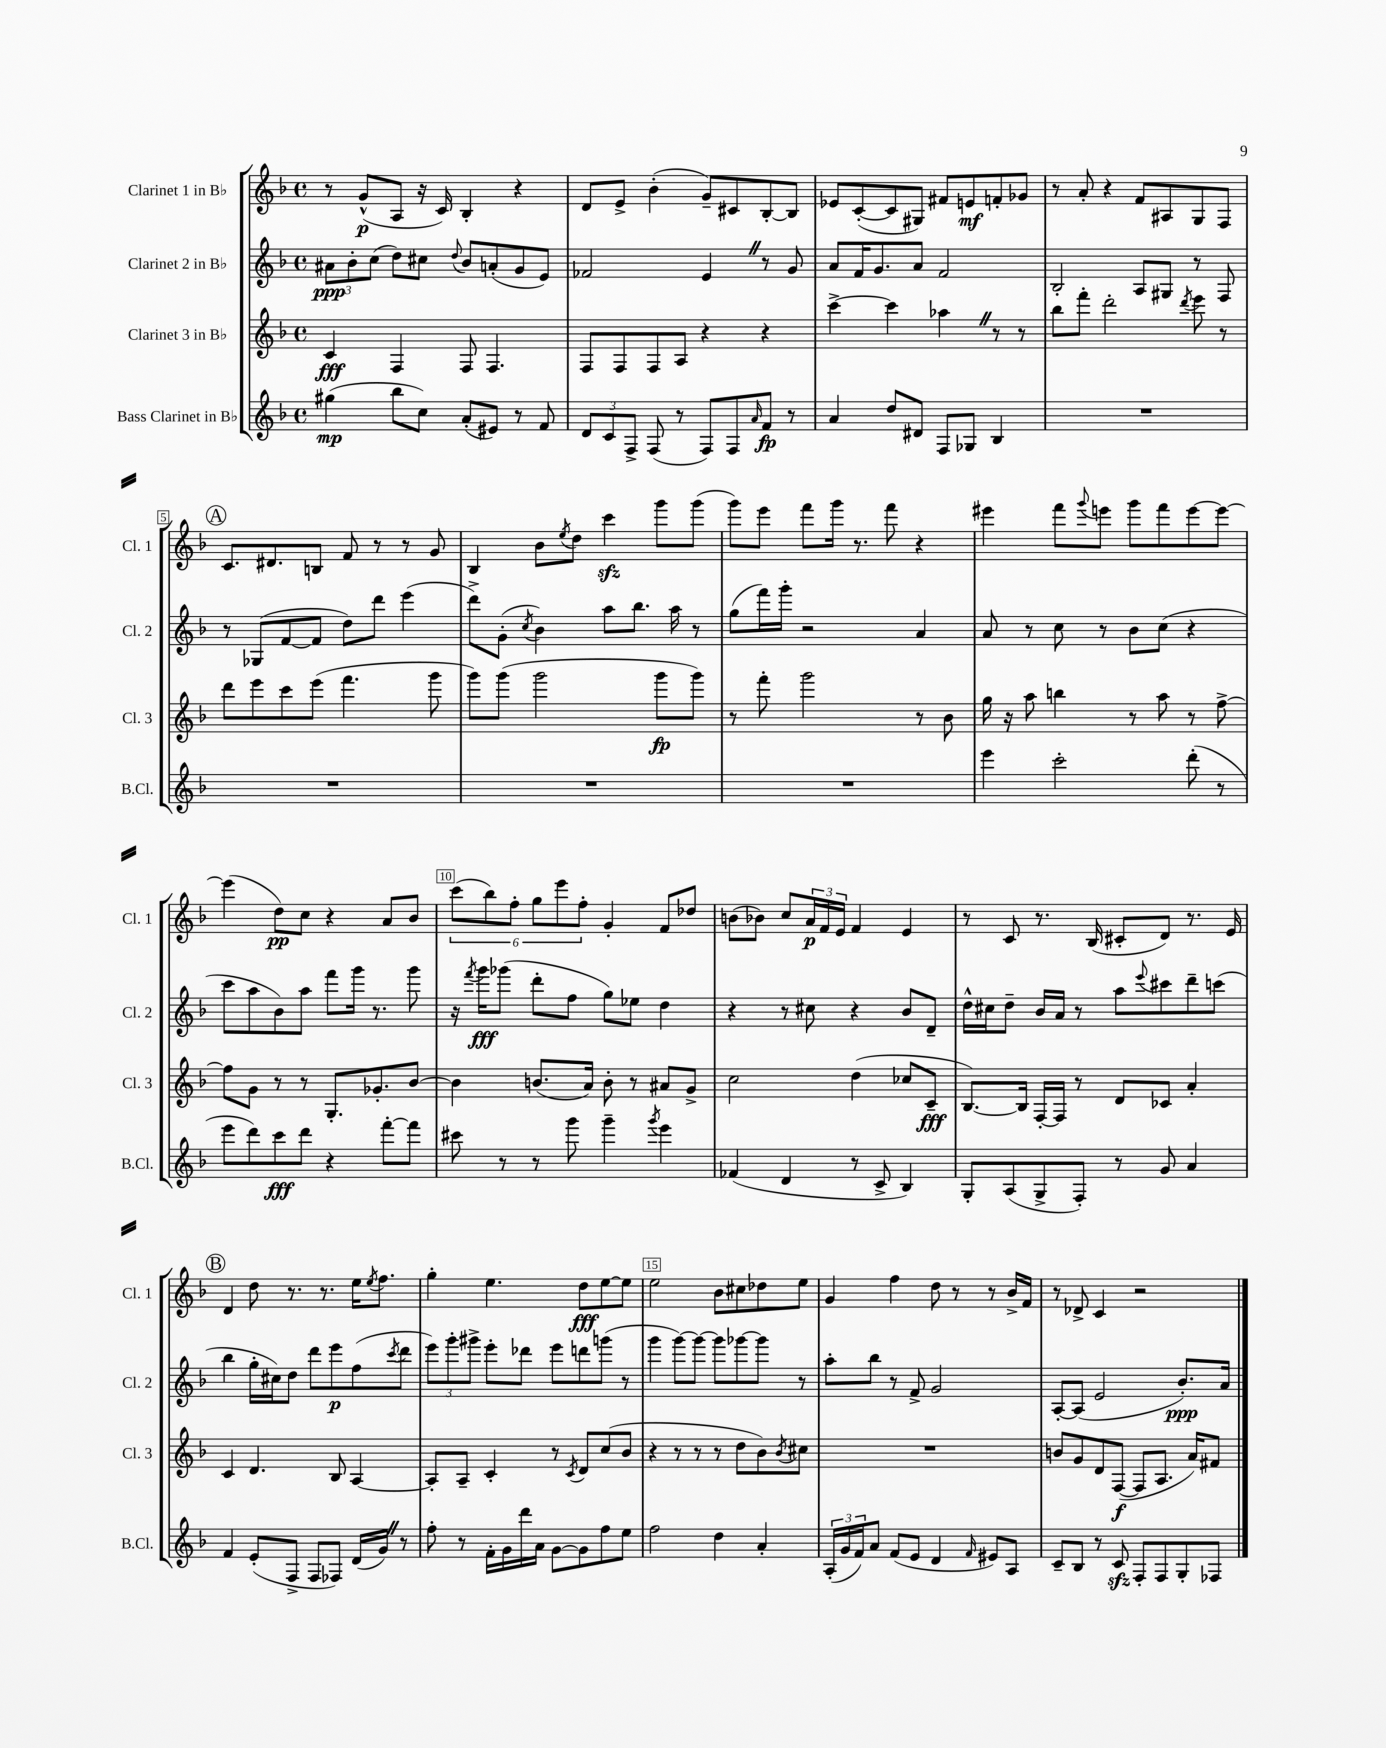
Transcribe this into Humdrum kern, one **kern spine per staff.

**kern	**dynam	**kern	**dynam	**kern	**dynam	**kern	**dynam
*part4	*part4	*part3	*part3	*part2	*part2	*part1	*part1
*staff4	*staff4	*staff3	*staff3	*staff2	*staff2	*staff1	*staff1
*I"Bass Clarinet in B♭	*	*I"Clarinet 3 in B♭	*	*I"Clarinet 2 in B♭	*	*I"Clarinet 1 in B♭	*
*I'B.Cl.	*	*I'Cl. 3	*	*I'Cl. 2	*	*I'Cl. 1	*
*clefG2	*	*clefG2	*	*clefG2	*	*clefG2	*
*k[b-]	*	*k[b-]	*	*k[b-]	*	*k[b-]	*
*M4/4	*	*M4/4	*	*M4/4	*	*M4/4	*
*met(c)	*	*met(c)	*	*met(c)	*	*met(c)	*
=1	=1	=1	=1	=1	=1	=1	=1
(4gg#X\	mp	4c/	fff	12a#X\L	ppp	8r	.
.	.	.	.	12b-'\	.	.	.
.	.	.	.	.	.	(8g^^/L	p
.	.	.	.	(12cc\J	.	.	.
8bb-\L	.	4F/	.	8dd\L)	.	8A/J	.
8cc\J)	.	.	.	8cc#X\J	.	16r	.
.	.	.	.	.	.	16c/)	.
.	.	.	.	8qqdd/	.	.	.
(8a'/L	.	8F/	.	8b-/L	.	4B-'/	.
8e#X/J)	.	4.F/	.	(8an'/	.	.	.
8r	.	.	.	8g/	.	4r	.
8f/	.	.	.	8e/J)	.	.	.
=2	=2	=2	=2	=2	=2	=2	=2
12d/L	.	8F/L	.	2f-X/	.	8d/L	.
12c/	.	.	.	.	.	.	.
.	.	8F/	.	.	.	8e^/J	.
12F^/J	.	.	.	.	.	.	.
(8F/	.	8F/	.	.	.	(4b-'\	.
8r	.	8A/J	.	.	.	.	.
8F/L)	.	4r	.	4eZ/	.	8g~/L)	.
8F/	.	.	.	.	.	8c#X/	.
16qqa/	.	.	.	.	.	.	.
8f/J	fp	4r	.	8r	.	[8B-'/	.
8r	.	.	.	8g/	.	8B-/J]	.
=3	=3	=3	=3	=3	=3	=3	=3
4a/	.	[4ccc^\	.	8a/L	.	8e-X/L	.
.	.	.	.	16f/K	.	([8c'/	.
.	.	.	.	8.g/	.	.	.
8dd/L	.	4ccc\]	.	.	.	8c/]	.
8d#X/J	.	.	.	8a/J	.	8G#X/J)	.
8F/L	.	4aa-XZ\	.	2f/	.	8f#X/L	.
8G-X/J	.	.	.	.	.	8en/	mf
4B-/	.	8r	.	.	.	8fn'/	.
.	.	8r	.	.	.	8g-X/J	.
=4	=4	=4	=4	=4	=4	=4	=4
1r	.	8bb-\L	.	2B-'/	.	8r	.
.	.	8fff'\J	.	.	.	8a'/	.
.	.	2ddd'\	.	.	.	4r	.
.	.	.	.	8A/L	.	8f/L	.
.	.	.	.	8G#X/J	.	8A#X/	.
.	.	8qddd/	.	.	.	.	.
.	.	8eee\	.	8r	.	8G/	.
.	.	8r	.	8F/	.	8F/J	.
!!LO:LB:g=z
!!LO:REH:place=s1:t=A
=5	=5	=5	=5	=5	=5	=5	=5
1r	.	8ddd\L	.	8r	.	8.c/L	.
.	.	8eee\	.	(8G-X/L	.	.	.
.	.	.	.	.	.	8.d#X/	.
.	.	8ccc\	.	[8f/	.	.	.
.	.	(8eee\J	.	8f/J]	.	8Bn/J	.
.	.	4.fff\	.	8dd\L)	.	8f/	.
.	.	.	.	8ddd\J	.	8r	.
.	.	.	.	(4eee\	.	8r	.
.	.	8ggg\	.	.	.	8g/	.
=6	=6	=6	=6	=6	=6	=6	=6
1r	.	8ggg\L)	.	8ddd^\L)	.	4B-/	.
.	.	(8ggg\J	.	(8g'\J	.	.	.
.	.	.	.	8qcc/	.	.	.
.	.	2ggg\	.	4b-\)	.	8b-\L	.
.	.	.	.	.	.	8qee/	.
.	.	.	.	.	.	8dd\J	.
.	.	.	.	8aa\L	.	4ccczz\	.
.	.	.	.	8.bb-\J	.	.	.
.	.	8ggg\L	fp	.	.	8ggg\L	.
.	.	.	.	16aa\	.	.	.
.	.	8ggg\J)	.	8r	.	(8ggg\J	.
=7	=7	=7	=7	=7	=7	=7	=7
1r	.	8r	.	(8gg\L	.	8ggg\L)	.
.	.	8fff'\	.	16fff\L)	.	8eee\J	.
.	.	.	.	16ggg'\JJ	.	.	.
.	.	2ggg\	.	2r	.	8fff\L	.
.	.	.	.	.	.	16ggg\Jk	.
.	.	.	.	.	.	8.r	.
.	.	.	.	.	.	8fff\	.
.	.	8r	.	4a/	.	4r	.
.	.	8b-\	.	.	.	.	.
=8	=8	=8	=8	=8	=8	=8	=8
4eee\	.	16gg\	.	8a/	.	4eee#X\	.
.	.	16r	.	.	.	.	.
.	.	8aa\	.	8r	.	.	.
2ccc'\	.	4bbn\	.	8cc\	.	8fff\L	.
.	.	.	.	.	.	8qqggg/	.
.	.	.	.	8r	.	8eeen\J	.
.	.	8r	.	8b-\L	.	8ggg\L	.
.	.	8aa\	.	(8cc\J	.	8fff\	.
(8ddd'\	.	8r	.	4r	.	[8eee\	.
8r	.	[8ff^\	.	.	.	8eee\J_	.
!!LO:LB:g=z
=9	=9	=9	=9	=9	=9	=9	=9
8eee\L	.	8ff\L]	.	8ccc\L	.	(4eee\]	.
8ddd\)	.	8g\J	.	8aa\	.	.	.
8ccc\	fff	8r	.	8b-\)	.	8dd\L)	pp
8ddd\J	.	8r	.	8aa\J	.	8cc\J	.
4r	.	8.G'/L	.	8fff\L	.	4r	.
.	.	.	.	16ggg\Jk	.	.	.
.	.	8.g-X'/	.	8.r	.	.	.
[8fff'\L	.	.	.	.	.	8a/L	.
8fff\J]	.	[8b-/J	.	8ggg\	.	8b-/J	.
=10	=10	=10	=10	=10	=10	=10	=10
8ccc#X\	.	4b-\]	.	16r	.	(12ccc\L	.
.	.	.	.	8qfff/	.	.	.
.	.	.	.	16ggg\KL	fff	.	.
.	.	.	.	.	.	12bb-\)	.
8r	.	.	.	(8ggg-X\J	.	.	.
.	.	.	.	.	.	12ff'\J	.
8r	.	(8.bn/L	.	8ddd'\L	.	12gg\L	.
.	.	.	.	.	.	12eee\	.
8ggg\	.	.	.	8ff\J	.	.	.
.	.	.	.	.	.	12ff'\J	.
.	.	16a/Jk)	.	.	.	.	.
4ggg~\	.	8b'\	.	8gg\L)	.	4g'/	.
.	.	8r	.	8ee-X\J	.	.	.
8qggg/	.	.	.	.	.	.	.
4eee\	.	8a#X/L	.	4dd\	.	8f/L	.
.	.	8g^/J	.	.	.	8dd-X/J	.
=11	=11	=11	=11	=11	=11	=11	=11
(4f-X/	.	2cc\	.	4r	.	(8bn\L	.
.	.	.	.	.	.	8b-X\J)	.
4d/	.	.	.	8r	.	8cc/L	.
.	.	.	.	8cc#X\	.	24a/L	p
.	.	.	.	.	.	24f/	.
.	.	.	.	.	.	24e/JJ	.
8r	.	(4dd\	.	4r	.	4f/	.
8c^/	.	.	.	.	.	.	.
4B-/)	.	8cc-X/L	.	8b-/L	.	4e/	.
.	.	8c~/J	fff	8d~/J	.	.	.
=12	=12	=12	=12	=12	=12	=12	=12
8G'/L	.	[8.B-/L)	.	16dd^^\LL	.	8r	.
.	.	.	.	16cc#X\J	.	.	.
(8A/	.	.	.	8dd~\J	.	8c/	.
.	.	16B-/Jk]	.	.	.	.	.
8G^/	.	[16F'/LL	.	16b-/LL	.	8.r	.
.	.	16F/JJ]	.	16a/JJ	.	.	.
8F'/J)	.	8r	.	8r	.	.	.
.	.	.	.	.	.	(16B-/	.
8r	.	8d/L	.	8aa\L	.	8c#X'/L	.
.	.	.	.	8qqeee/	.	.	.
8g/	.	8c-X/J	.	8ccc#X\	.	8d/J)	.
4a/	.	4a'/	.	8ddd~\	.	8.r	.
.	.	.	.	(8cccn\J	.	.	.
.	.	.	.	.	.	16e/	.
!!LO:LB:g=z
!!LO:REH:place=s1:t=B
=13	=13	=13	=13	=13	=13	=13	=13
4f/	.	4c/	.	4bb-\	.	4d/	.
(8e'/L	.	4.d/	.	16gg'\LL	.	8dd\	.
.	.	.	.	16cc#X\J)	.	.	.
8F^/J	.	.	.	8dd\J	.	8.r	.
8F/L	.	.	.	8ddd\L	.	.	.
.	.	.	.	.	.	8.r	.
8F-X/J)	.	8B-/	.	8eee\	p	.	.
(16d/LL	.	[4A/	.	(8ff\	.	16ee\KL	.
.	.	.	.	.	.	8qee/	.
16gZ/JJ)	.	.	.	.	.	8.ff\J	.
.	.	.	.	8qccc/	.	.	.
8r	.	.	.	8ddd\J	.	.	.
=14	=14	=14	=14	=14	=14	=14	=14
8ff'\	.	8A'/L]	.	12eee\L)	.	4gg'\	.
.	.	.	.	12ggg'\	.	.	.
8r	.	8A~/J	.	.	.	.	.
.	.	.	.	12ggg#X^\J	.	.	.
16f'\LL	.	4c'/	.	8eee'\L	.	4.ee\	.
16g\	.	.	.	.	.	.	.
16ddd\	.	.	.	8ddd-X\J	.	.	.
16a\JJ	.	.	.	.	.	.	.
[8g\L	.	8r	.	8eee\L	.	.	.
.	.	8qc/	.	.	.	.	.
8g\]	.	8d/L	.	8dddn\	.	8dd\L	fff
8ff\	.	(8cc/	.	(8gggn\J	.	[8ee\	.
8ee\J	.	8b-/J	.	8r	.	8ee\J]	.
=15	=15	=15	=15	=15	=15	=15	=15
2ff\	.	4r	.	4ggg\	.	2ee\	.
.	.	8r	.	[8ggg\L)	.	.	.
.	.	8r	.	8ggg\J_	.	.	.
4dd\	.	8r	.	8ggg\L]	.	8b-\L	.
.	.	8dd\L	.	[8ggg-X\	.	8cc#X\	.
4a'/	.	8b-\)	.	8ggg-\J]	.	8dd-X\	.
.	.	8qb-/	.	.	.	.	.
.	.	8cc#X\J	.	8r	.	8ee\J	.
=16	=16	=16	=16	=16	=16	=16	=16
(24A'/LL	.	1r	.	8aa'\L	.	4g/	.
24g/	.	.	.	.	.	.	.
24f/J)	.	.	.	.	.	.	.
8a/J	.	.	.	8bb-\J	.	.	.
(8f/L	.	.	.	8r	.	4ff\	.
8e/J	.	.	.	8f^/	.	.	.
4d/	.	.	.	2g/	.	8dd\	.
.	.	.	.	.	.	8r	.
16qqf/	.	.	.	.	.	.	.
8e#X/L)	.	.	.	.	.	8r	.
8A/J	.	.	.	.	.	16b-^/LL	.
.	.	.	.	.	.	16f/JJ	.
=17	=17	=17	=17	=17	=17	=17	=17
8c~/L	.	8bn/L	.	[8A'/L	.	8r	.
8B-/J	.	8g/	.	(8A/J]	.	8d-X^/	.
8r	.	8d/	.	2e/	.	4c/	.
8czz/	.	([8F/J	f	.	.	.	.
8F'/L	.	8F/L]	.	.	.	2r	.
8F/	.	8.A/J	.	.	.	.	.
8G'/	.	.	.	8.b-'/L)	ppp	.	.
.	.	16a/KL)	.	.	.	.	.
8F-X/J	.	8f#X/J	.	.	.	.	.
.	.	.	.	16a/Jk	.	.	.
==	==	==	==	==	==	==	==
*-	*-	*-	*-	*-	*-	*-	*-
